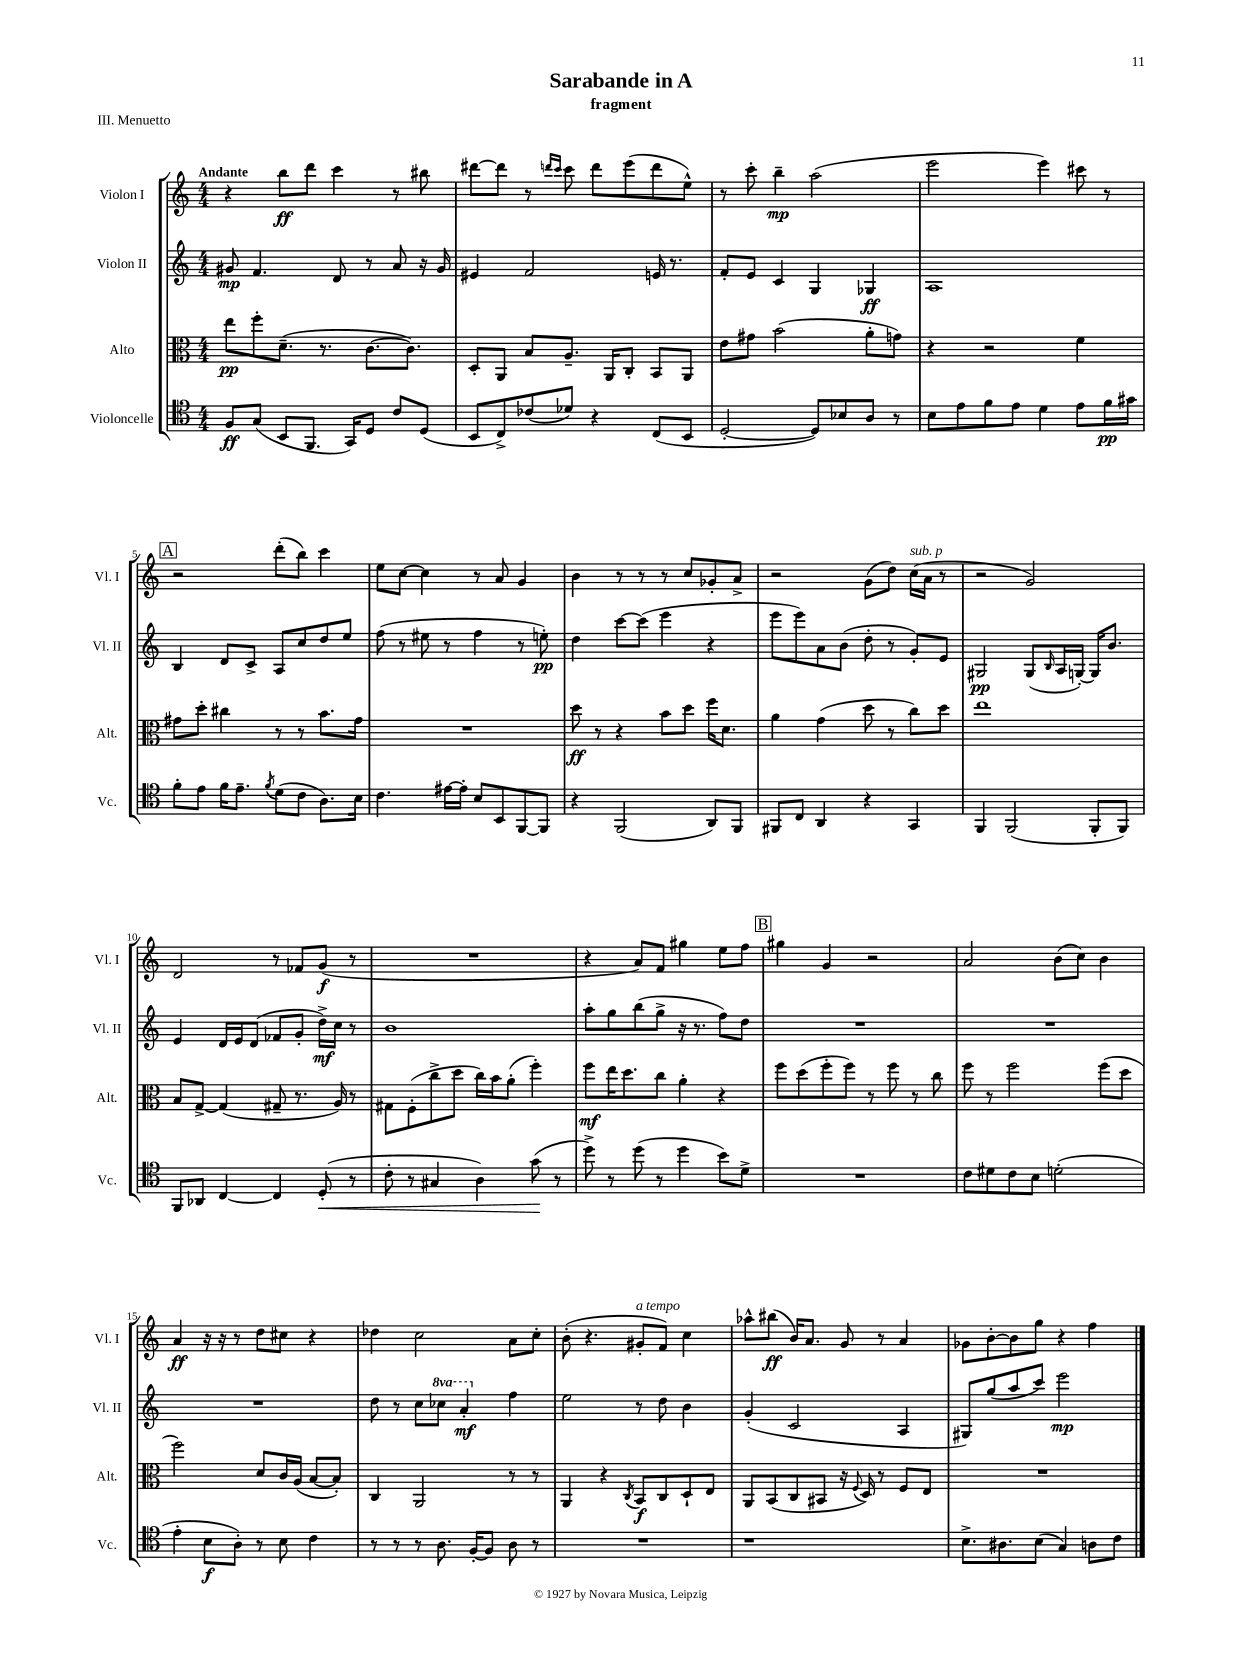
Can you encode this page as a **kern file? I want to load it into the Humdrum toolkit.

**kern	**kern	**kern	**kern
*staff4	*staff3	*staff2	*staff1
*clefC4	*clefC3	*clefG2	*clefG2
*k[]	*k[]	*k[]	*k[]
*M4/4	*M4/4	*M4/4	*M4/4
8F/L	8ee\L	8g#/	4r
(8G/J	8ff'\	4.f/	.
8BB/L	(8.d~\J	.	8bb\L
8.FF/J	.	.	8ddd\J
.	8.r	.	.
.	.	8d/	4ccc\
16GG/LK)	.	.	.
8D/J	[8.c\L	8r	.
8c/L	.	8a/	8r
.	8.c\]J)	.	.
(8D/J	.	16r	8bb#\
.	.	16g#/	.
=	=	=	=
8BB/L	8D'/L	4e#/	[8ddd#\L
8C^/)	8AA/J	.	8ddd#\]J
(8c-/	8B/L	2f/	8r
.	.	.	16qqddd/LL
.	.	.	16qqccc/JJ
8d-/J)	8.A~/J	.	8ccc\
4r	.	.	8ddd\L
.	16AA/LK	.	.
.	8C'/J	.	(8eee\
(8C/L	8BB/L	16e/	8ddd\
.	.	8.r	.
8BB/J	8AA/J	.	8ee^^\J)
=	=	=	=
[2D'/	8e\L	8f'/L	8r
.	8g#\J	8e/J	8ccc'\
.	(2b\	4c/	4bb~\
8D/]L)	.	4G/	(2aa\
8B-/	.	.	.
8A/J	8a'\L	4G-/	.
8r	8g\J)	.	.
=	=	=	=
8B\L	4r	1A	2eee\
8e\	.	.	.
8f\	2r	.	.
8e\J	.	.	.
4d\	.	.	4eee\)
8e\L	4f\	.	8ccc#\
16f\L	.	.	8r
16g#\JJ	.	.	.
=	=	=	=
8f'\L	8g#\L	4B/	2r
8e\J	8dd'\J	.	.
16f\LK	4cc#\	8d/L	.
8.e~\J	.	.	.
.	.	8c^/J	.
8qf/	.	.	.
(8d\L	8r	8A/L	(8ddd'\L
8c\J	8r	8cc/	8bb\J)
8.A\L)	8.b\L	8dd/	4ccc\
.	.	8ee/J	.
16B\Jk	16g#\Jk	.	.
=	=	=	=
4.c\	1r	(8ff\	8ee\L
.	.	8r	[8cc\J
.	.	8ee#\	4cc\]
[16e#\LL	.	8r	.
16e#'\]JJ	.	.	.
8B/L	.	4ff\	8r
8BB/	.	.	8a/
[8FF/	.	8r	4g/
8FF/]J	.	8ee'\)	.
=	=	=	=
4r	8dd\	4dd\	4b\
.	8r	.	.
(2FF/	4r	[8ccc\L	8r
.	.	(8ccc\]J	8r
.	8b\L	4eee\	8r
.	8dd\J	.	8cc/L
8AA/L)	16ff\LK	4r	8g-'/
.	8.d\J	.	.
8FF/J	.	.	8a^/J
=	=	=	=
8FF#/L	4a\	8eee\L	2r
8C/J	.	8eee\)	.
4AA/	(4g\	8a\	.
.	.	(8b\J	.
4r	8dd\	8dd'\	(8g\L
.	8r	8r	8dd\J)
4GG/	8cc\L)	8g'/L)	(16cc\LL
.	.	.	16a\JJ
.	8dd\J	8e/J	8r
=	=	=	=
4FF/	1ee	2G#/	2r
(2FF/	.	.	.
.	.	(8G#/L	2g/)
.	.	16qqB/	.
.	.	16A/L	.
.	.	[16G'/JJ)	.
8FF'/L	.	16G/]LK	.
.	.	8.b/J	.
8FF/J)	.	.	.
=	=	=	=
8FF/L	8B/L	4e/	2d/
8AA-/J	[8G^/J	.	.
[4C/	(4G/]	16d/LL	.
.	.	16e/J	.
.	.	(8d/J	.
4C/]	8G#~/	8f-/L	8r
.	8.r	8g'/J	8f-/L
(8D'/	.	16dd^\LL)	(8g/J
.	16A/)	16cc\JJ	.
8r	8r	8r	8r
=	=	=	=
8c'\	8G#\L	1b	1r
8r	(8F'\	.	.
4G#/	8cc^\	.	.
.	8dd\J	.	.
4A\)	16cc\LL)	.	.
.	16b\J	.	.
.	(8a'\J	.	.
(8g\	4ff'\)	.	.
8r	.	.	.
=	=	=	=
8dd^\)	8ff\L	8aa'\L	4r
8r	16ee\K	8gg\	.
.	8.dd\	.	.
(8dd\	.	(8bb\	8a/L)
8r	8cc\J	8gg^\J	8f/J
4dd\	4a'\	16r	4gg#\
.	.	8.r	.
8b\L)	4r	8ff\L)	8ee\L
8d^\J	.	8dd\J	8ff\J
=	=	=	=
1r	8ff\L	1r	4gg#\
.	(8dd\	.	.
.	8ff'\	.	4g/
.	8ff\J)	.	.
.	8r	.	2r
.	8ff\	.	.
.	8r	.	.
.	8cc\	.	.
=	=	=	=
8c\L	8ff\	1r	2a/
8d#\	8r	.	.
8c\	2ff\	.	.
8B\J	.	.	.
(2d'\	.	.	(8b\L
.	.	.	8cc\J)
.	(8ff\L	.	4b\
.	8dd\J	.	.
=	=	=	=
4e'\	2ff\)	1r	4a/
8B\L	.	.	16r
.	.	.	16r
8A'\J)	.	.	8r
8r	8d/L	.	8dd\L
8B\	16c/L	.	8cc#\J
.	(16A/JJ	.	.
4c\	[8B/L	.	4r
.	8B'/]J)	.	.
=	=	=	=
8r	4C/	8dd\	4dd-\
8r	.	8r	.
8r	2AA/	8cc\L	2cc\
8.A\	.	8ccc-\J	.
.	.	4aa'/	.
[16F'/LK	.	.	.
8F/]J	.	.	.
8A\	8r	4ff\	8a\L
8r	8r	.	8cc'\J
=	=	=	=
1r	4AA/	2ee\	(8b'\
.	.	.	4.r
.	4r	.	.
.	8qC/	.	.
.	8BB/L	8r	8g#'/L
.	8C/	8dd\	8f/J)
.	8D`/	4b\	4cc\
.	8E/J	.	.
=	=	=	=
1r	8AA/L	(4g'/	8aa-^^\L
.	(8BB/	.	(8bb#\J
.	8C/	2c/	16b/LK)
.	.	.	8.a/J
.	8BB#/J	.	.
.	16r	.	8g/
.	8qqF/	.	.
.	16D/)	.	.
.	8r	.	8r
.	8F/L	4A/	4a/
.	8E/J	.	.
=	=	=	=
8.B^\L	1r	8G#/L)	8g-\L
.	.	(8gg/	[8b'\
8.A#\	.	.	.
.	.	8aa/	8b\]
(8B\J	.	8ccc/J)	8gg\J
4G/)	.	2eee\	4r
8A\L	.	.	4ff\
8c\J	.	.	.
==	==	==	==
*-	*-	*-	*-
